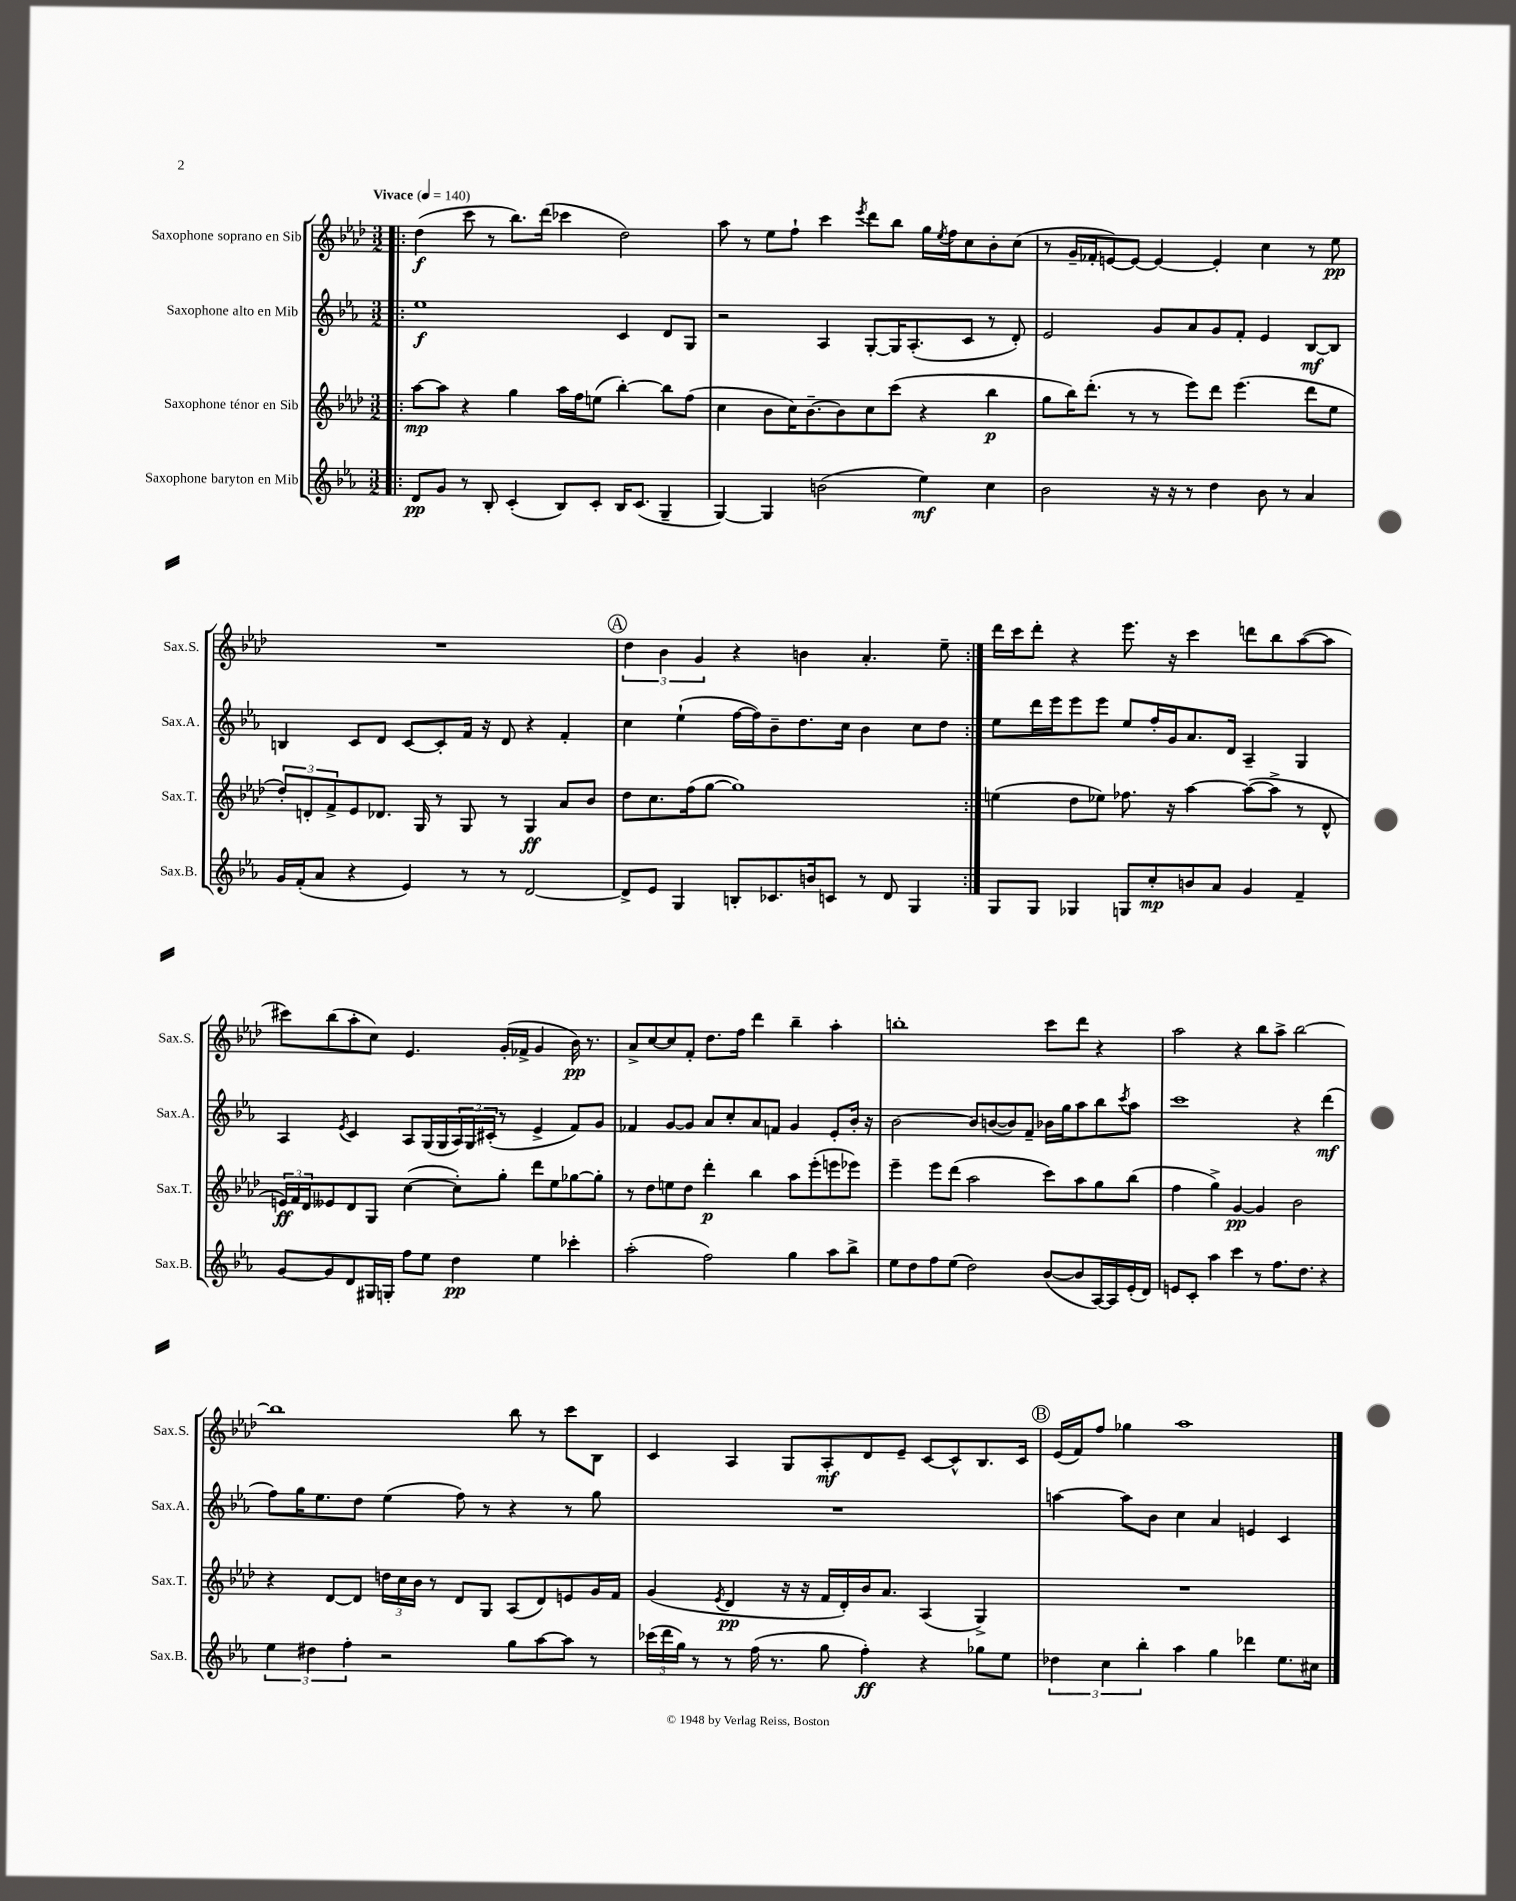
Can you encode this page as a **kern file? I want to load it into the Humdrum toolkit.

**kern	**dynam	**kern	**dynam	**kern	**dynam	**kern	**dynam
*part4	*part4	*part3	*part3	*part2	*part2	*part1	*part1
*staff4	*staff4	*staff3	*staff3	*staff2	*staff2	*staff1	*staff1
*I"Saxophone baryton en Mib	*	*I"Saxophone ténor en Sib	*	*I"Saxophone alto en Mib	*	*I"Saxophone soprano en Sib	*
*I'Sax.B.	*	*I'Sax.T.	*	*I'Sax.A.	*	*I'Sax.S.	*
*clefG2	*	*clefG2	*	*clefG2	*	*clefG2	*
*k[b-e-a-]	*	*k[b-e-a-d-]	*	*k[b-e-a-]	*	*k[b-e-a-d-]	*
*M3/2	*	*M3/2	*	*M3/2	*	*M3/2	*
*MM140	*	*MM140	*	*MM140	*	*MM140	*
=1!|:	=1!|:	=1!|:	=1!|:	=1!|:	=1!|:	=1!|:	=1!|:
!	!	!	!	!	!	!LO:TX:a:B:t=Vivace	!
8d/L	pp	[8aa-\L	mp	1ee-	f	(4dd-\	f
8g/J	.	8aa-\J]	.	.	.	.	.
8r	.	4r	.	.	.	8ccc\	.
8B-'/	.	.	.	.	.	8r	.
(4c'/	.	4gg\	.	.	.	8.bb-\L)	.
.	.	.	.	.	.	(16ddd-\Jk	.
8B-/L)	.	16aa-\LL	.	.	.	4ccc-X\	.
.	.	16ff\J	.	.	.	.	.
8c'/J	.	(8een\J	.	.	.	.	.
16B-/KL	.	[4bb-'\)	.	4c/	.	2dd-\)	.
(8.c/J	.	.	.	.	.	.	.
4G~/	.	8bb-\L]	.	8d/L	.	.	.
.	.	(8ff\J	.	8G/J	.	.	.
=2	=2	=2	=2	=2	=2	=2	=2
[4G/)	.	4cc\	.	2r	.	8aa-\	.
.	.	.	.	.	.	8r	.
4G/]	.	8b-\L	.	.	.	8ee-\L	.
.	.	16cc\K)	.	.	.	8ff`\J	.
.	.	[8.b-~\	.	.	.	.	.
(2bn\	.	.	.	4A-/	.	4ccc\	.
.	.	8b-\]	.	.	.	.	.
.	.	.	.	.	.	8qeee-/	.
.	.	8cc\	.	[8G'/L	.	8ddd-\L	.
.	.	(8ccc\J	.	16G/K]	.	8bb-\J	.
.	.	.	.	(8.A-'/	.	.	.
4ee-\)	mf	4r	.	.	.	16gg\LL	.
.	.	.	.	.	.	8qee-/	.
.	.	.	.	.	.	16ff\J	.
.	.	.	.	8c/J	.	8cc\	.
4cc\	.	4bb-\	p	8r	.	8b-'\	.
.	.	.	.	8d'/)	.	(8cc\J	.
=3	=3	=3	=3	=3	=3	=3	=3
2b-\	.	8gg\L	.	2e-/	.	8r	.
.	.	16bb-\K)	.	.	.	16g~/LL	.
.	.	(8.ddd-'\J	.	.	.	16f-X'/J	.
.	.	.	.	.	.	[8en/)	.
.	.	8r	.	.	.	8e/J_	.
16r	.	8r	.	8g/L	.	4e/_	.
16r	.	.	.	.	.	.	.
8r	.	8eee-\L)	.	8a-/	.	.	.
4dd\	.	8ddd-\J	.	8g/	.	4e'/]	.
.	.	(4.eee-\	.	8f'/J	.	.	.
8b-\	.	.	.	4e-/	.	4cc\	.
8r	.	.	.	.	.	.	.
4a-/	.	8ddd-\L	.	[8B-/L	mf	8r	.
.	.	8ee-\J	.	8B-/J]	.	8ee-\	pp
!!LO:LB:g=z
=4	=4	=4	=4	=4	=4	=4	=4
16g/LL	.	12dd-'/L)	.	4Bn/	.	1.r	.
(16f'/J	.	.	.	.	.	.	.
.	.	12dn'/	.	.	.	.	.
8a-/J	.	.	.	.	.	.	.
.	.	12f^/	.	.	.	.	.
4r	.	8e-/	.	8c/L	.	.	.
.	.	8.d-X/J	.	8d/J	.	.	.
4e-/)	.	.	.	[8c/L	.	.	.
.	.	16G/	.	.	.	.	.
.	.	8r	.	8c'/]	.	.	.
8r	.	8G/	.	16f/Jk	.	.	.
.	.	.	.	16r	.	.	.
8r	.	8r	.	8d/	.	.	.
[2d/	.	4G/	ff	4r	.	.	.
.	.	8a-/L	.	4f'/	.	.	.
.	.	8b-/J	.	.	.	.	.
!!LO:REH:place=s1:t=A
=5	=5	=5	=5	=5	=5	=5	=5
8d^/L]	.	8dd-\L	.	4cc\	.	6dd-\	.
8e-/J	.	8.cc\	.	.	.	.	.
.	.	.	.	.	.	6b-\	.
4G/	.	.	.	(4ee-`\	.	.	.
.	.	(16ff\k	.	.	.	.	.
.	.	.	.	.	.	6g/	.
.	.	[8gg\J	.	.	.	.	.
8Bn'/L	.	1gg])	.	[16ff\LL	.	4r	.
.	.	.	.	16ff\J])	.	.	.
8.c-X/	.	.	.	8b-~\	.	.	.
.	.	.	.	8.dd\	.	4bn\	.
16bn/k	.	.	.	.	.	.	.
8cn/J	.	.	.	.	.	.	.
.	.	.	.	16cc\Jk	.	.	.
8r	.	.	.	4b-\	.	4.a-'/	.
8d/	.	.	.	.	.	.	.
4G/	.	.	.	8cc\L	.	.	.
.	.	.	.	8dd\J	.	8ee-~\	.
=6:|!	=6:|!	=6:|!	=6:|!	=6:|!	=6:|!	=6:|!	=6:|!
8G/L	.	(4een\	.	8ee-\L	.	16ddd-\LL	.
.	.	.	.	.	.	16ccc\J	.
8G/J	.	.	.	16ddd\L	.	8ddd-'\J	.
.	.	.	.	16eee-\J	.	.	.
4G-X/	.	8dd-\L	.	8eee-\	.	4r	.
.	.	8ee-X\J)	.	8eee-\J	.	.	.
8Gn/L	.	8.ff-X\	.	8ee-/L	.	8.eee-\	.
8cc'/	mp	.	.	16ff'/L	.	.	.
.	.	16r	.	16g/J	.	16r	.
8bn/	.	[4aa-\	.	8.a-/	.	4ccc\	.
8a-/J	.	.	.	.	.	.	.
.	.	.	.	16d/Jk	.	.	.
4g/	.	(8aa-\L_	.	4A-~/	.	8dddn\L	.
.	.	8aa-^\J]	.	.	.	8bb-\	.
4f~/	.	8r	.	4G/	.	([8aa-\	.
.	.	8d-^^/	.	.	.	8aa-\J]	.
!!LO:LB:g=z
=7	=7	=7	=7	=7	=7	=7	=7
[8g/L	.	24en/LL)	ff	4A-/	.	8ccc#X\L)	.
.	.	24f/	.	.	.	.	.
.	.	24d-/J	.	.	.	.	.
8g/]	.	8e--X/	.	.	.	(8bb-\	.
.	.	.	.	8qe-/	.	.	.
8d/	.	8d-/	.	4c/	.	8aa-'\	.
16G#X/L	.	8G/J	.	.	.	8cc\J)	.
16Gn'/JJ	.	.	.	.	.	.	.
8ff\L	.	([4cc\	.	8A-/L	.	4.e-/	.
8ee-\J	.	.	.	(16G/L	.	.	.
.	.	.	.	16G/	.	.	.
4dd\	pp	8cc'\L])	.	24A-/)	.	.	.
.	.	.	.	24G/	.	.	.
.	.	.	.	(24c#X'/JJ	.	.	.
.	.	8gg'\J	.	8r	.	(16g'/LL	.
.	.	.	.	.	.	16f-X^/JJ	.
4ee-\	.	8ddd-\L	.	4e-^/	.	4g/	.
.	.	8ee-\	.	.	.	.	.
4ccc-X'\	.	[8gg-X\	.	8f/L)	.	16b-\)	pp
.	.	.	.	.	.	8.r	.
.	.	8gg-'\J]	.	8g/J	.	.	.
=8	=8	=8	=8	=8	=8	=8	=8
(2aa-'\	.	8r	.	4f-X/	.	8a-^/L	.
.	.	8dd-\L	.	.	.	[8cc/	.
.	.	8een\	.	[8g/L	.	8cc/]	.
.	.	8dd-\J	.	8g/J]	.	8f'/J	.
2ff\)	.	4ddd-'\	p	8a-/L	.	8.dd-\L	.
.	.	.	.	8cc'/	.	.	.
.	.	.	.	.	.	16ff\Jk	.
.	.	4bb-\	.	8a-/	.	4ddd-\	.
.	.	.	.	8fn/J	.	.	.
4gg\	.	8aa-\L	.	4g/	.	4bb-~\	.
.	.	(8eee-'\	.	.	.	.	.
8aa-\L	.	8eeen\	.	8e-'/L	.	4aa-'\	.
8bb-^\J	.	8eee-X\J)	.	16b-'/Jk	.	.	.
.	.	.	.	16r	.	.	.
=9	=9	=9	=9	=9	=9	=9	=9
8ee-\L	.	4eee-~\	.	[2b-\	.	1bbn'	.
8dd\	.	.	.	.	.	.	.
8ff\	.	8eee-\L	.	.	.	.	.
(8ee-\J	.	(8ddd-\J	.	.	.	.	.
2dd\)	.	2aa-\	.	8b-/L]	.	.	.
.	.	.	.	([8bn/	.	.	.
.	.	.	.	8b/])	.	.	.
.	.	.	.	8f~/J	.	.	.
([8b-/L	.	8ccc\L)	.	16b-X\LL	.	8ccc\L	.
.	.	.	.	16gg\J	.	.	.
8b-/]	.	8aa-\	.	8aa-\	.	8ddd-\J	.
[16A-/L)	.	8gg\	.	8bb-\	.	4r	.
16A-/]	.	.	.	.	.	.	.
.	.	.	.	8qccc/	.	.	.
(16e-'/	.	(8bb-\J	.	8aa-\J	.	.	.
16d/JJ)	.	.	.	.	.	.	.
=10	=10	=10	=10	=10	=10	=10	=10
8en/L	.	4ff\	.	1ccc	.	2aa-\	.
8c'/J	.	.	.	.	.	.	.
4aa-\	.	4gg^\)	.	.	.	.	.
4ccc\	.	[4g/	pp	.	.	4r	.
8r	.	4g/]	.	.	.	8bb-\L	.
8.ff\L	.	.	.	.	.	8aa-^\J	.
.	.	2b-\	.	4r	.	[2bb-\	.
8.dd\J	.	.	.	.	.	.	.
4r	.	.	.	(4ddd\	mf	.	.
!!LO:LB:g=z
=11	=11	=11	=11	=11	=11	=11	=11
6ee-\	.	4r	.	8ff\L)	.	1bb-]	.
.	.	.	.	16gg\K	.	.	.
6dd#X\	.	.	.	.	.	.	.
.	.	.	.	8.ee-\	.	.	.
.	.	[8d-/L	.	.	.	.	.
6ff'\	.	.	.	.	.	.	.
.	.	8d-/J]	.	8dd\J	.	.	.
2r	.	24ddn\LL	.	(4ee-\	.	.	.
.	.	24cc\	.	.	.	.	.
.	.	24b-\JJ	.	.	.	.	.
.	.	8r	.	.	.	.	.
.	.	8d-/L	.	8ff\)	.	.	.
.	.	8G/J	.	8r	.	.	.
8gg\L	.	(8A-/L	.	4r	.	8bb-\	.
[8aa-\	.	8d-/)	.	.	.	8r	.
8aa-\J]	.	8en/	.	8r	.	8ccc\L	.
8r	.	16g/L	.	8gg\	.	8B-\J	.
.	.	16f/JJ	.	.	.	.	.
=12	=12	=12	=12	=12	=12	=12	=12
(24ccc-X\LL	.	(4g/	.	1.r	.	4c/	.
24ddd\	.	.	.	.	.	.	.
24gg\JJ)	.	.	.	.	.	.	.
8r	.	.	.	.	.	.	.
.	.	8qe-/	.	.	.	.	.
8r	.	4d-/	pp	.	.	4A-/	.
(16ff\	.	.	.	.	.	.	.
8.r	.	.	.	.	.	.	.
.	.	16r	.	.	.	8G/L	.
.	.	16r	.	.	.	.	.
8gg\	.	16f/LL	.	.	.	8A-'/	mf
.	.	16d-'/)	.	.	.	.	.
4ff'\)	ff	16b-/J	.	.	.	8d-/	.
.	.	8.a-/J	.	.	.	.	.
.	.	.	.	.	.	8e-~/J	.
4r	.	(4A-/	.	.	.	[8c/L	.
.	.	.	.	.	.	8c^^/]	.
8gg-X\L	.	4G^/)	.	.	.	8.B-/	.
8ee-\J	.	.	.	.	.	.	.
.	.	.	.	.	.	16c/Jk	.
!!LO:REH:place=s1:t=B
=13	=13	=13	=13	=13	=13	=13	=13
6dd-X\	.	1.r	.	[4aan\	.	(16e-/LL	.
.	.	.	.	.	.	16f/J)	.
.	.	.	.	.	.	8ff/J	.
6cc\	.	.	.	.	.	.	.
.	.	.	.	8aa\L]	.	4gg-X\	.
6bb-'\	.	.	.	.	.	.	.
.	.	.	.	8b-\J	.	.	.
4aa-\	.	.	.	4cc\	.	1aa-	.
4gg\	.	.	.	4a-/	.	.	.
4ddd-X\	.	.	.	4en/	.	.	.
8.ee-\L	.	.	.	4c/	.	.	.
16cc#X\Jk	.	.	.	.	.	.	.
==	==	==	==	==	==	==	==
*-	*-	*-	*-	*-	*-	*-	*-
